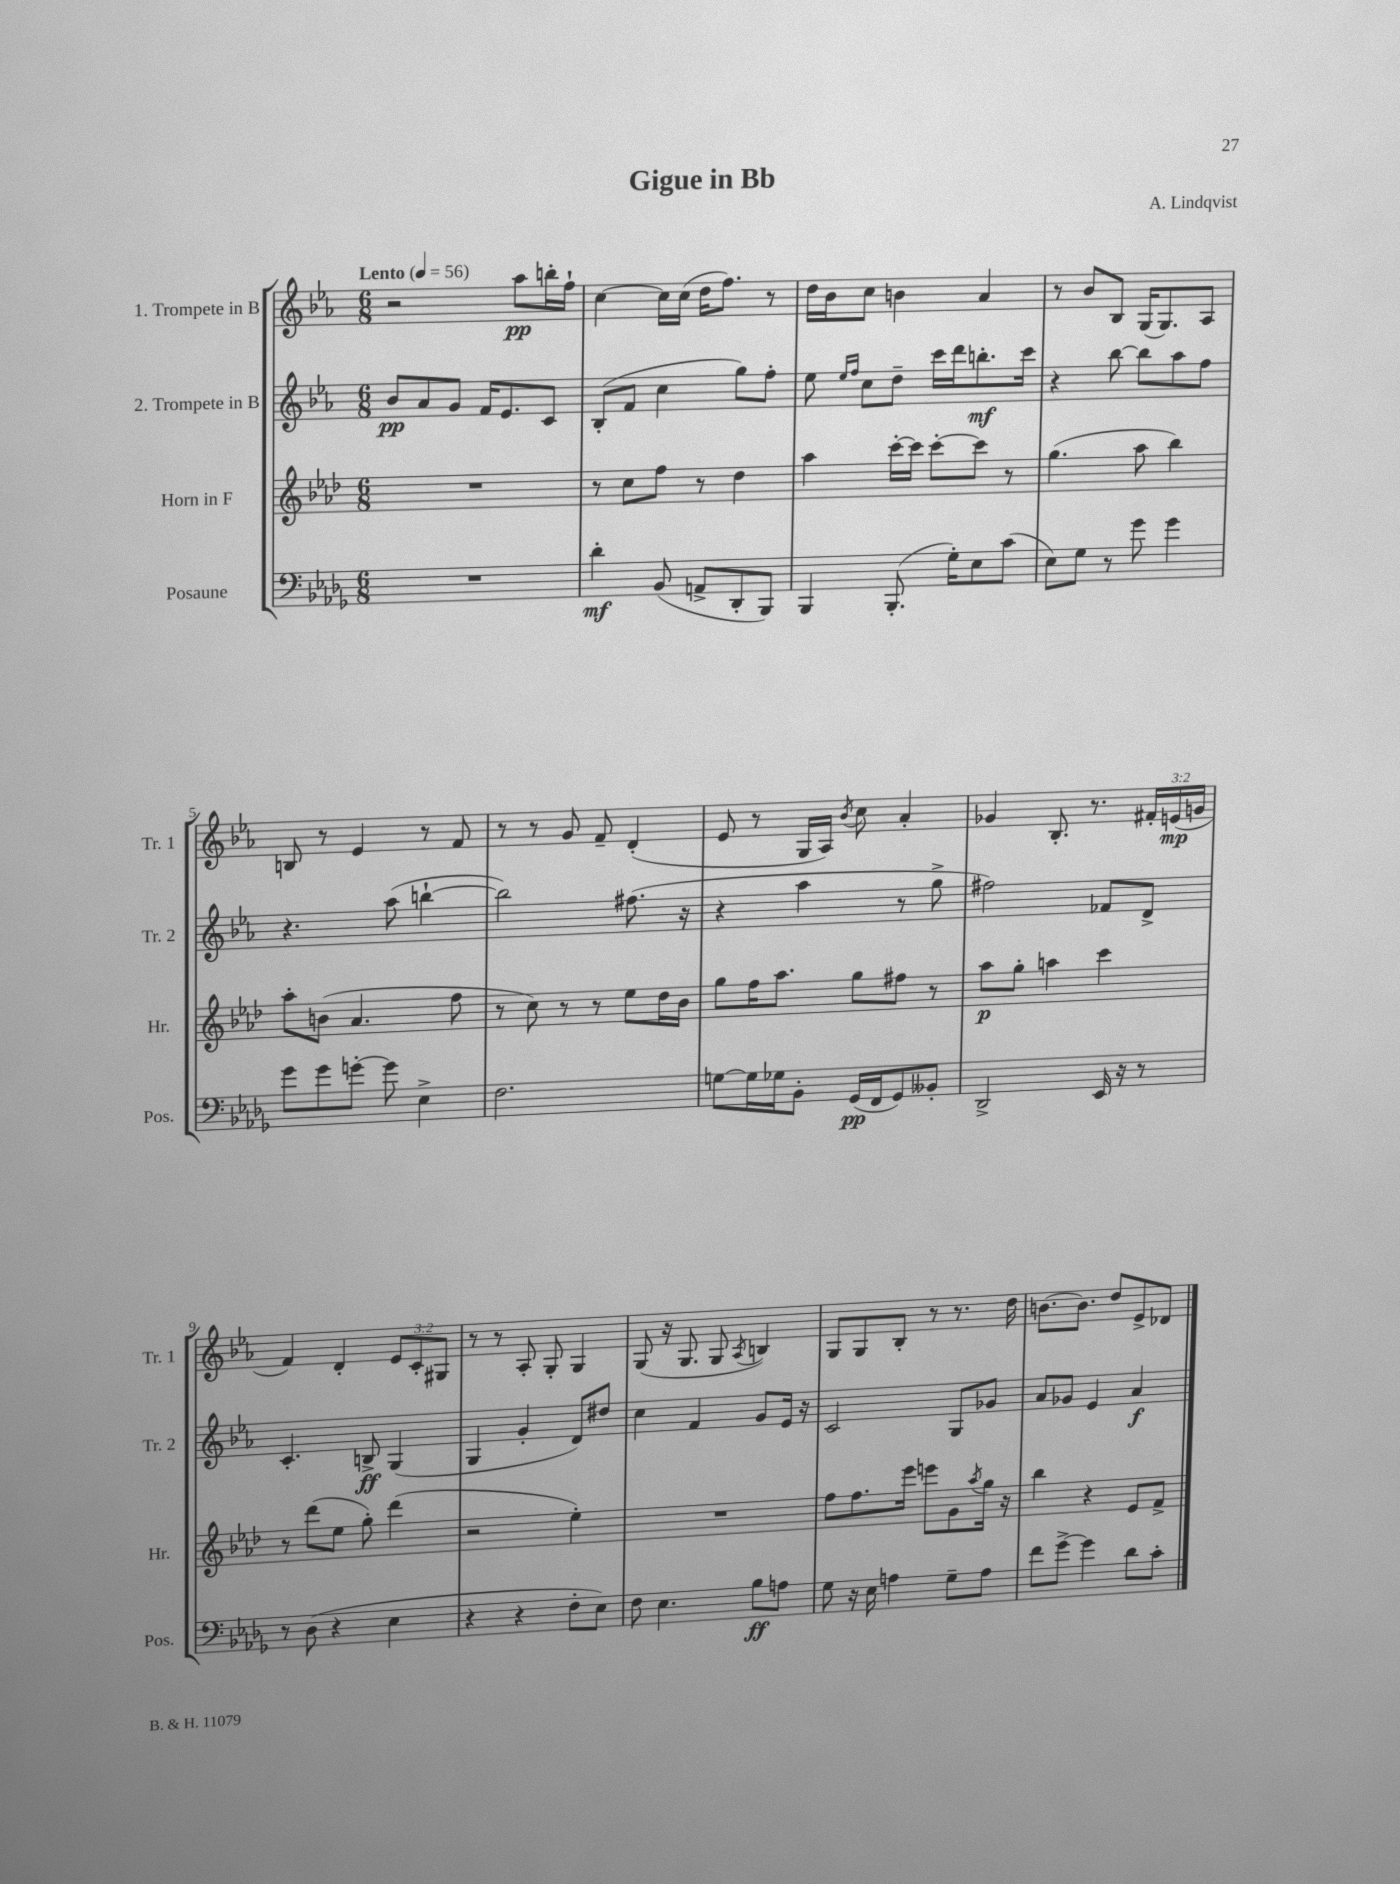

**kern	**kern	**kern	**kern
*staff4	*staff3	*staff2	*staff1
*clefF4	*clefG2	*clefG2	*clefG2
*k[b-e-a-d-g-]	*k[b-e-a-d-]	*k[b-e-a-]	*k[b-e-a-]
*M6/8	*M6/8	*M6/8	*M6/8
*MM56	*MM56	*MM56	*MM56
2.r	2.r	8b-/L	2r
.	.	8a-/	.
.	.	8g/J	.
.	.	16f/LK	.
.	.	8.e-/	.
.	.	.	8aa-\L
.	.	8c/J	16bb'\L
.	.	.	16ff`\JJ
=	=	=	=
4d-'\	8r	(8B-'/L	[4cc\
.	8cc\L	8f/J	.
(8BB-/	8ff\J	4cc\	16cc\]LL
.	.	.	(16cc\JJ
8AA^/L	8r	.	16dd\LK
.	.	.	8.ff\J)
8DD-'/	4dd-\	8gg\L)	.
8BBB-/J)	.	8ff'\J	8r
=	=	=	=
4BBB-/	4aa-\	8ee-\	16dd\LL
.	.	.	16b-\J
.	.	16qqee-/LL	.
.	.	16qqff/JJ	.
.	.	8cc\L	8cc\J
(8.BBB-'/	[16ccc'\LL	8dd~\J	4b\
.	16ccc\]JJ	.	.
.	[8ccc'\L	16ccc\LL	.
16G-'\LK)	.	16ddd\J	.
8E-\	8ccc\]J	8.bb'\	4a-/
(8c\J	8r	.	.
.	.	16ccc\Jk	.
=	=	=	=
8E-\L)	(4.gg\	4r	8r
8G-\J	.	.	8b-/L
8r	.	[8bb-\	8B-/J
8g-\	8aa-\	8bb-\]L	(16G/LK
.	.	.	8.G/)
4g-\	4bb-\)	8aa-\	.
.	.	8ff\J	8A-/J
=	=	=	=
8g-\L	8aa-'\L	4.r	8B/
8g-\	(8b\J	.	8r
[8g'\J	4.a-/	.	4e-/
8g\]	.	(8aa-\	.
4E-^\	.	[4bb`\	8r
.	8ff\	.	8f/
=	=	=	=
2.F\	8r	2bb\])	8r
.	8cc\)	.	8r
.	8r	.	8g/
.	8r	.	8f~/
.	8ee-\L	(8.ff#\	(4d'/
.	16dd-\L	.	.
.	16b-\JJ	16r	.
=	=	=	=
[8G\L	8gg\L	4r	8e-/
16G\]L	16ff\K	.	8r
16G-\J	8.aa-\J	.	.
8BB-'\J	.	4aa-\	16G/LL
.	.	.	16A-/JJ)
.	.	.	8qb-/
(16GG-/LL	8gg\L	.	8cc\
16FF/J	.	.	.
8GG-/)	8ff#\J	8r	4a-'/
8BB--'/J	8r	8gg^\	.
=	=	=	=
2DD-^/	8aa-\L	2ff#\)	4g-/
.	8gg'\J	.	.
.	4aa\	.	8.B-'/
.	.	.	8.r
16EE-/	4ccc\	8f-/L	.
16r	.	.	.
8r	.	8d^/J	24f#'/LL
.	.	.	(24e/
.	.	.	24g/JJ
=	=	=	=
8r	8r	4.c'/	4f/)
(8D-\	(8ddd-\L	.	.
4r	8ee-\J	.	4d'/
.	8gg'\)	8B^/	.
4E-\	(4ddd-\	(4G/	12e-/L
.	.	.	12c'/
.	.	.	12G#/J
=	=	=	=
4r	2r	4G/	8r
.	.	.	8r
4r	.	4g'/	8A-'/
.	.	.	8G'/
8F'\L	4ee-'\)	8d/L)	4G/
8E-\J)	.	8dd#/J	.
=	=	=	=
8F\	2.r	4cc\	(8G/
4.E-\	.	.	16r
.	.	.	8.G/
.	.	4f/	.
.	.	.	8G/
.	.	.	8qA-/
8B-\L	.	8g/L	4B/)
8A\J	.	16e-/Jk	.
.	.	16r	.
=	=	=	=
8G-\	8ff\L	2c/	8G/L
16r	8.ff\	.	8G/
16E-\	.	.	.
4A\	.	.	8B-'/J
.	16eee-\Jk	.	.
.	8eee\L	.	8r
8G-~\L	8g\	8G/L	8.r
.	8qaa-/	.	.
8A\J	16gg\Jk	8g-/J	.
.	16r	.	16dd\
=	=	=	=
8f\L	4bb-\	8a-/L	[8.b\L
[8g-^\J	.	8g-/J	.
.	.	.	8.b\]J
4g-\]	4r	4e-/	.
.	.	.	8dd/L
8d-\L	8e-/L	4a-/	8e-^/
8c'\J	8f^/J	.	8d-/J
==	==	==	==
*-	*-	*-	*-
